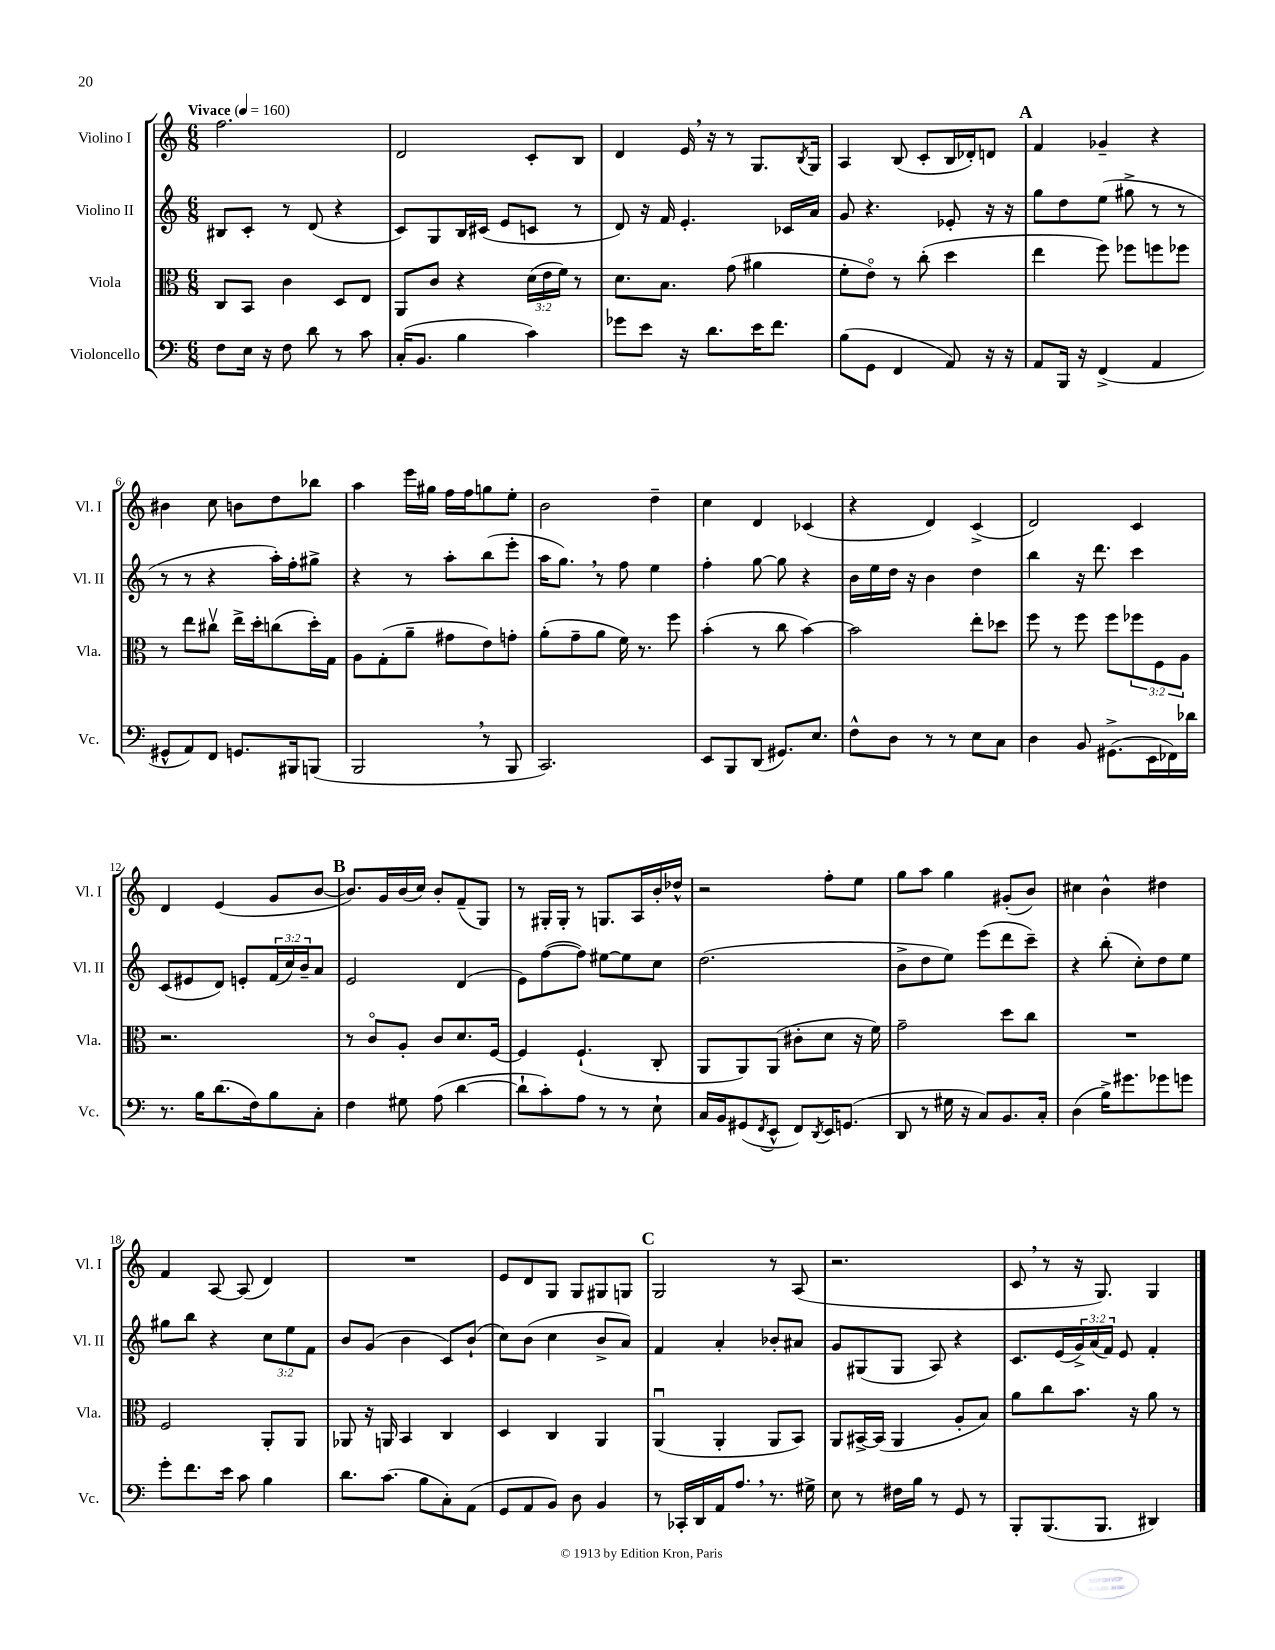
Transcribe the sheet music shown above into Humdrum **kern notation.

**kern	**kern	**kern	**kern
*part4	*part3	*part2	*part1
*staff4	*staff3	*staff2	*staff1
*I"Violoncello	*I"Viola	*I"Violino II	*I"Violino I
*I'Vc.	*I'Vla.	*I'Vl. II	*I'Vl. I
*clefF4	*clefC3	*clefG2	*clefG2
*k[]	*k[]	*k[]	*k[]
*M6/8	*M6/8	*M6/8	*M6/8
*MM160	*MM160	*MM160	*MM160
=1	=1	=1	=1
!	!	!	!LO:TX:a:B:t=Vivace
8F\L	8C/L	8B#X/L	2.ff\
16E\Jk	8BB/J	8c'/J	.
16r	.	.	.
8F\	4c\	8r	.
8d\	.	(8d/	.
8r	8D/L	4r	.
8c\	8E/J	.	.
=2	=2	=2	=2
(16C'/KL	8AA/L	8c/L)	2d/
8.BB/J	.	.	.
.	8c/J	8G/	.
4B\	4r	16B/L	.
.	.	(16c#X/JJ	.
.	.	8e/L	.
4c\)	(24d\LL	8cn/J	8c'/L
.	24e\	.	.
.	24f\JJ)	.	.
.	8r	8r	8B/J
=3	=3	=3	=3
8g-X\L	8.d\L	8d/)	4d/
8e\J	.	16r	.
.	8.B\J	16f/	.
16r	.	4.e'/	16e,/
8.d\L	.	.	16r
.	(8g\	.	8r
16e\K	4a#X\	.	8.G/L
8.f\J	.	.	.
.	.	16c-X/LL	.
.	.	.	8qB/
.	.	16a/JJ	16G/Jk
=4	=4	=4	=4
(8B\L	8f'\L	8g/	4A/
8GG\J	8e\J)	4.r	.
4FF/	8r	.	(8B/
.	(8cc'\	.	8c'/L
8AA/)	4dd\	8e-X'/	16B/L
.	.	.	16d-X'/J)
16r	.	16r	8dn/J
16r	.	16r	.
!!LO:REH:place=s1:t=A
=5	=5	=5	=5
8AA/L	4ee\	8gg\L	4f/
16BBB/Jk	.	8dd\	.
16r	.	.	.
(4FF^/	8ff\)	(8ee\J	4g-X~/
.	8ff-X\L	8gg#X^\	.
4AA/	8ffn\	8r	4r
.	8ff-X\J	8r	.
!!LO:LB:g=z
=6	=6	=6	=6
8GG#X^^/L	8r	8r	4b#X\
8AA/)	8ee\L	8r	.
8FF/J	8cc#Xv\J	4r	8cc\
8.GGn/L	16ee^\LL	.	8bn\L
.	16dd'\J	.	.
.	(8ccn\	16aa'\LL)	8dd\
16BBB#X/k	.	16ff'\J	.
(8BBBn/J	16dd'\L)	8gg#X^\J	8bb-X\J
.	16G\JJ	.	.
=7	=7	=7	=7
2BBB,/	8A\L	4r	4aa\
.	(8G'\	.	.
.	8a~\J	8r	16eee\LL
.	.	.	16gg#X\JJ
.	8g#X\L	8aa'\L	16ff\LL
.	.	.	16ff\J
8r	8e\)	(8bb\	8ggn\
8BBB/	8gn'\J	8eee'\J	8ee'\J
=8	=8	=8	=8
2.CC/)	(8a'\L	16aa\KL	2b\
.	.	8.gg,\J)	.
.	8g~\	.	.
.	8a\J	8r	.
.	16f\)	8ff\	.
.	8.r	.	.
.	.	4ee\	4dd~\
.	8ff\	.	.
=9	=9	=9	=9
8EE/L	(4b'\	4ff'\	4cc\
8BBB/	.	.	.
(8DD/J	8r	[8gg\	4d/
8.GG#X/L)	8cc\	8gg\]	.
.	[4b\)	4r	(4c-X/
8.E/J	.	.	.
=10	=10	=10	=10
8F^^\L	2b\]	16b\LL	4r
.	.	16ee\	.
8D\J	.	16dd\JJ	.
.	.	16r	.
8r	.	4b\	4d/)
8r	.	.	.
8E\L	8ee'\L	4dd\	(4c^/
8C\J	8dd-X\J	.	.
=11	=11	=11	=11
4D\	8ff\	4bb\	2d/)
.	8r	.	.
8BB/	8ff\	16r	.
.	.	8.ddd\	.
(8.GG#X^\L	8ff\L	.	.
.	12ff-X\	4ccc\	4c/
16EE\L	.	.	.
.	12F\	.	.
16FF-X\)	.	.	.
.	12A\J	.	.
16d-X\JJ	.	.	.
!!LO:LB:g=z
=12	=12	=12	=12
8.r	2.r	(8c/L	4d/
.	.	8e#X/	.
16B\KL	.	.	.
(8.d\	.	8d/J)	(4e/
.	.	8en'/L	.
16F\k)	.	.	.
8B\	.	(24f/L	8g/L
.	.	24cc/)	.
.	.	24b~/J	.
8C'\J	.	8a/J	[8b/J
!!LO:REH:place=s1:t=B
=13	=13	=13	=13
4F\	8r	2e/	8.b/L])
.	8c/L	.	.
.	.	.	16g/L
8G#X\	8A'/J	.	(16b/
.	.	.	16cc/JJ)
(8A\	8c/L	.	8b'/L
[4d\	8.d/	(4d/	(8f~/
.	.	.	8G/J)
.	[16F/Jk	.	.
=14	=14	=14	=14
8d`\L]	4F/]	8e\L)	8r
8c'\)	.	([8ff\	16G#X'/LL
.	.	.	16G#'/JJ
8A\J	(4.F`/	8ff\J])	8r
8r	.	[8ee#X\L	8.Gn/L
8r	.	8ee#\]	.
.	.	.	16A/L
8E`\	8C'/	8cc\J	16b'/
.	.	.	16dd-X^^/JJ
=15	=15	=15	=15
16C/LL	8AA/L	(2.dd\	2r
16BB/J	.	.	.
(8GG#X/	8AA/)	.	.
8qFF/	.	.	.
8EE^^/J	(8AA/J	.	.
8FF/L)	8c#X'\L	.	.
8qDD/	.	.	.
16EE/K	8d\J	.	8ff'\L
(8.GGn/J	.	.	.
.	16r	.	8ee\J
.	16f\)	.	.
=16	=16	=16	=16
8DD/	2g~\	8b^\L	8gg\L
8r	.	8dd\	8aa\J
16G#X\	.	8ee\J)	4gg\
16r	.	.	.
8C/L)	.	(8eee\L	.
8.BB/	8dd\L	8ddd\	(8g#X'/L
.	8cc\J	8ccc~\J)	8b/J)
16C'/Jk	.	.	.
=17	=17	=17	=17
(4D\	2.r	4r	4cc#X\
16B^\KL)	.	(8bb'\	4b^^\
8.g#X\	.	.	.
.	.	8cc'\L)	.
8g-X\	.	8dd\	4dd#X\
8gn\J	.	8ee\J	.
!!LO:LB:g=z
=18	=18	=18	=18
8g'\L	2F/	8gg#X\L	4f/
8.f\	.	8bb\J	.
.	.	4r	[8A/
16e\Jk	.	.	.
8c\	.	.	(8A/]
4B\	8AA'/L	12cc\L	4d/)
.	.	12ee\	.
.	8AA/J	.	.
.	.	12f\J	.
=19	=19	=19	=19
8.d\L	8AA-X/	8b/L	2.r
.	16r	(8g/J	.
(8.c\J	16AAn/	.	.
.	4BB/	4b\	.
8B\L	.	.	.
8C'\)	4C/	8c/L)	.
(8AA\J	.	(8b`/J	.
=20	=20	=20	=20
8GG/L	4D/	8cc\L)	8e/L
8AA/	.	(8b\J	8d/
8BB/J)	4C/	4cc\	8G/J
8D\	.	.	8G/L
4BB/	4AA/	8b^/L	8G#X/
.	.	8a/J)	8Gn/J
!!LO:REH:place=s1:t=C
=21	=21	=21	=21
8r	(4AAu/	4f/	2G/
16CC-X'/LL	.	.	.
16DD/	.	.	.
16AA/J	4AA'/	4a'/	.
8.A,/J	.	.	.
8.r	8AA/L	8b-X'/L	8r
.	8BB/J)	8a#X/J	(8A/
16G#X^\	.	.	.
=22	=22	=22	=22
8E\	8AA/L	8g/L	2.r
8r	[16BB#X^/L	(8G#X/	.
.	(16BB#/JJ]	.	.
16F#X\LL	4AA/	8G#/J	.
16B\JJ	.	.	.
8r	.	8A/)	.
8GG/	8A'/L	4r	.
8r	8B/J)	.	.
=23	=23	=23	=23
8BBB'/L	8a\L	8.c/L	8c,/
(8.BBB/	8cc\	.	8r
.	.	(16e/L	.
.	8.b\J	24g^/)	16r
.	.	(24a/	.
8.BBB/J	.	.	8.G/)
.	.	24f/JJ)	.
.	.	8e/	.
.	16r	.	.
4DD#X/)	8a\	4f'/	4G/
.	8r	.	.
==	==	==	==
*-	*-	*-	*-
